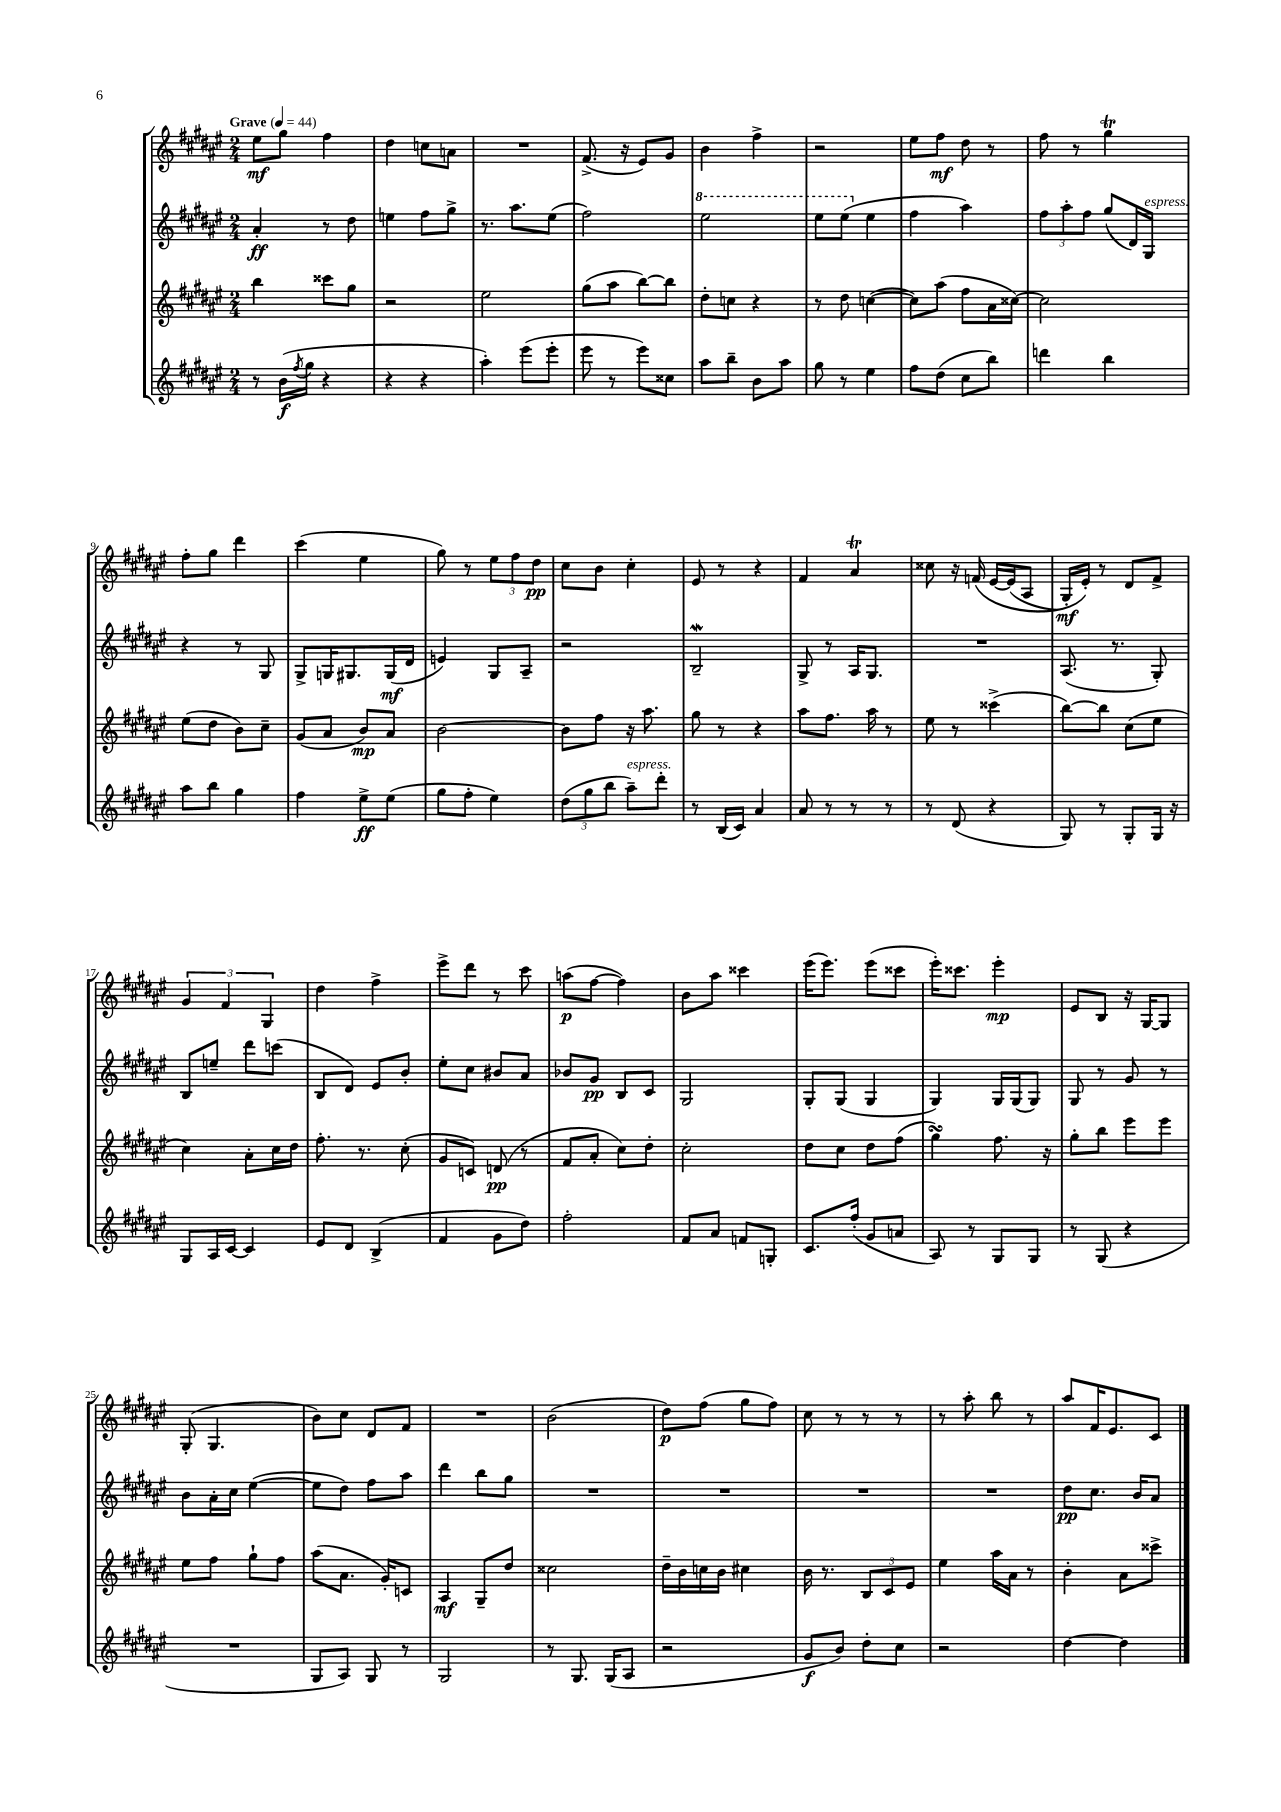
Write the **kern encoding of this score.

**kern	**kern	**kern	**kern
*staff4	*staff3	*staff2	*staff1
*clefG2	*clefG2	*clefG2	*clefG2
*k[f#c#g#d#a#e#]	*k[f#c#g#d#a#e#]	*k[f#c#g#d#a#e#]	*k[f#c#g#d#a#e#]
*M2/4	*M2/4	*M2/4	*M2/4
*MM44	*MM44	*MM44	*MM44
8r	4bb\	4a#'/	8ee#\L
(16b\LL	.	.	8gg#\J
8qff#/	.	.	.
16gg#\JJ	.	.	.
4r	8ccc##\L	8r	4ff#\
.	8gg#\J	8dd#\	.
=	=	=	=
4r	2r	4ee\	4dd#\
4r	.	8ff#\L	8cc\L
.	.	8gg#^\J	8a\J
=	=	=	=
4aa#'\)	2ee#\	8.r	2r
.	.	8.aa#\L	.
(8eee#\L	.	.	.
8eee#'\J	.	(8ee#\J	.
=	=	=	=
8eee#\	(8gg#\L	2ff#\)	(8.f#^/
8r	8aa#\J	.	.
.	.	.	16r
8eee#\L)	[8bb\L)	.	8e#/L)
8cc##\J	8bb\]J	.	8g#/J
=	=	=	=
8aa#\L	8dd#'\L	2eee#\	4b\
8bb~\J	8cc\J	.	.
8b\L	4r	.	4ff#^\
8aa#\J	.	.	.
=	=	=	=
8gg#\	8r	8eee#\L	2r
8r	8dd#\	(8eee#\J	.
4ee#\	([4cc\	4ee#\	.
=	=	=	=
8ff#\L	8cc\]L)	4ff#\	8ee#\L
(8dd#\J	(8aa#\J	.	8ff#\J
8cc#\L	8ff#\L	4aa#\)	8dd#\
8bb\J)	16a#\L	.	8r
.	[16cc##\JJ)	.	.
=	=	=	=
4ddd\	2cc##\]	12ff#\L	8ff#\
.	.	12aa#'\	.
.	.	.	8r
.	.	12ff#\J	.
4bb\	.	(8gg#/L	4gg#\
.	.	16d#/L)	.
.	.	16G#/JJ	.
=	=	=	=
8aa#\L	(8ee#\L	4r	8ff#'\L
8bb\J	8dd#\J	.	8gg#\J
4gg#\	8b\L)	8r	4ddd#\
.	8cc#~\J	8G#/	.
=	=	=	=
4ff#\	(8g#/L	8G#^/L	(4ccc#\
.	8a#/J	16G/K	.
.	.	8.G#/	.
8ee#^\L	8b/L)	.	4ee#\
(8ee#\J	8a#/J	(16G#/L	.
.	.	16d#/JJ	.
=	=	=	=
8gg#\L	[2b\	4e/)	8gg#\)
8ff#'\J	.	.	8r
4ee#\)	.	8G#/L	12ee#\L
.	.	.	12ff#\
.	.	8A#~/J	.
.	.	.	12dd#\J
=	=	=	=
(12dd#\L	8b\]L	2r	8cc#\L
12gg#\	.	.	.
.	8ff#\J	.	8b\J
12bb\J	.	.	.
8aa#~\L)	16r	.	4cc#'\
.	8.aa#\	.	.
8ddd#'\J	.	.	.
=	=	=	=
8r	8gg#\	2B~/	8e#/
(16B/LL	8r	.	8r
16c#/JJ)	.	.	.
4a#/	4r	.	4r
=	=	=	=
8a#/	8aa#\L	8G#^/	4f#/
8r	8.ff#\J	8r	.
8r	.	16A#/LK	4a#/
.	16aa#\	8.G#/J	.
8r	8r	.	.
=	=	=	=
8r	8ee#\	2r	8cc##\
(8d#/	8r	.	16r
.	.	.	&(16f/
4r	(4ccc##^\	.	[16e#/LL
.	.	.	(16e#/]J
.	.	.	8A#/J
=	=	=	=
8G#/)	[8bb\L)	(8.A#/	16G#'/LL)
.	.	.	16e#'/JJ&)
8r	8bb\]J	.	8r
.	.	8.r	.
8G#'/L	(8cc#\L	.	8d#/L
16G#/Jk	8ee#\J	8G#'/)	8f#^/J
16r	.	.	.
=	=	=	=
8G#/L	4cc#\)	8B/L	6g#/
16A#/L	.	8ee~/J	.
.	.	.	6f#/
[16c#/JJ	.	.	.
4c#/]	8a#'\L	8ddd#\L	.
.	.	.	6G#/
.	16cc#\L	(8ccc\J	.
.	16dd#\JJ	.	.
=	=	=	=
8e#/L	8.ff#'\	8B/L	4dd#\
8d#/J	.	8d#/J)	.
.	8.r	.	.
(4B^/	.	8e#/L	4ff#^\
.	(8cc#'\	8b'/J	.
=	=	=	=
4f#/	8g#/L	8ee#'\L	8eee#^\L
.	8c/J)	8cc#\J	8ddd#\J
8g#\L	(8d/	8b#/L	8r
8dd#\J)	8r	8a#/J	8ccc#\
=	=	=	=
2ff#'\	8f#/L	8b-/L	(8aa\L
.	8a#'/J	8g#/J	[8ff#\J
.	8cc#\L)	8B/L	4ff#\])
.	8dd#'\J	8c#/J	.
=	=	=	=
8f#/L	2cc#'\	2G#/	8b\L
8a#/J	.	.	8aa#\J
8f/L	.	.	4ccc##\
8G'/J	.	.	.
=	=	=	=
8.c#/L	8dd#\L	8G#'/L	(16eee#\LK
.	.	.	8.eee#\J)
.	8cc#\J	(8G#/J	.
(16ff#'/Jk	.	.	.
8g#/L	8dd#\L	4G#/	(8eee#\L
8a/J	(8ff#\J	.	8ccc##\J
=	=	=	=
8A#/)	4gg#\)	4G#/)	16eee#'\LK)
.	.	.	8.ccc##\J
8r	.	.	.
8G#/L	8.ff#\	16G#/LL	4eee#'\
.	.	(16G#/J	.
8G#/J	.	8G#/J)	.
.	16r	.	.
=	=	=	=
8r	8gg#'\L	8G#/	8e#/L
(8G#/	8bb\J	8r	8B/J
4r	8eee#\L	8g#/	16r
.	.	.	[16G#/LK
.	8eee#\J	8r	8G#/]J
=	=	=	=
2r	8ee#\L	8b\L	(8G#'/
.	8ff#\J	16a#'\L	4.G#/
.	.	16cc#\JJ	.
.	8gg#`\L	([4ee#\	.
.	8ff#\J	.	.
=	=	=	=
8G#/L	(8aa#\L	8ee#\]L	8b\L)
8A#/J)	8.a#\J	8dd#\J)	8cc#\J
8G#/	.	8ff#\L	8d#/L
.	16g#'/LK)	.	.
8r	8c/J	8aa#\J	8f#/J
=	=	=	=
2G#/	4A#/	4ddd#\	2r
.	8G#~/L	8bb\L	.
.	8dd#/J	8gg#\J	.
=	=	=	=
8r	2cc##\	2r	(2b\
8.G#/	.	.	.
(16G#/LK	.	.	.
8A#/J	.	.	.
=	=	=	=
2r	16dd#~\LL	2r	8dd#\L)
.	16b\	.	.
.	16cc\	.	(8ff#\J
.	16b\JJ	.	.
.	4cc#\	.	8gg#\L
.	.	.	8ff#\J)
=	=	=	=
8g#/L	16b\	2r	8cc#\
.	8.r	.	.
8b/J)	.	.	8r
8dd#'\L	12B/L	.	8r
.	12c#/	.	.
8cc#\J	.	.	8r
.	12e#/J	.	.
=	=	=	=
2r	4ee#\	2r	8r
.	.	.	8aa#'\
.	16aa#\LL	.	8bb\
.	16a#\JJ	.	.
.	8r	.	8r
=	=	=	=
[4dd#\	4b'\	8dd#\L	8aa#/L
.	.	8.cc#\J	16f#/K
.	.	.	8.e#/
4dd#\]	8a#\L	.	.
.	.	16b/LK	.
.	8ccc##^\J	8a#/J	8c#/J
==	==	==	==
*-	*-	*-	*-
